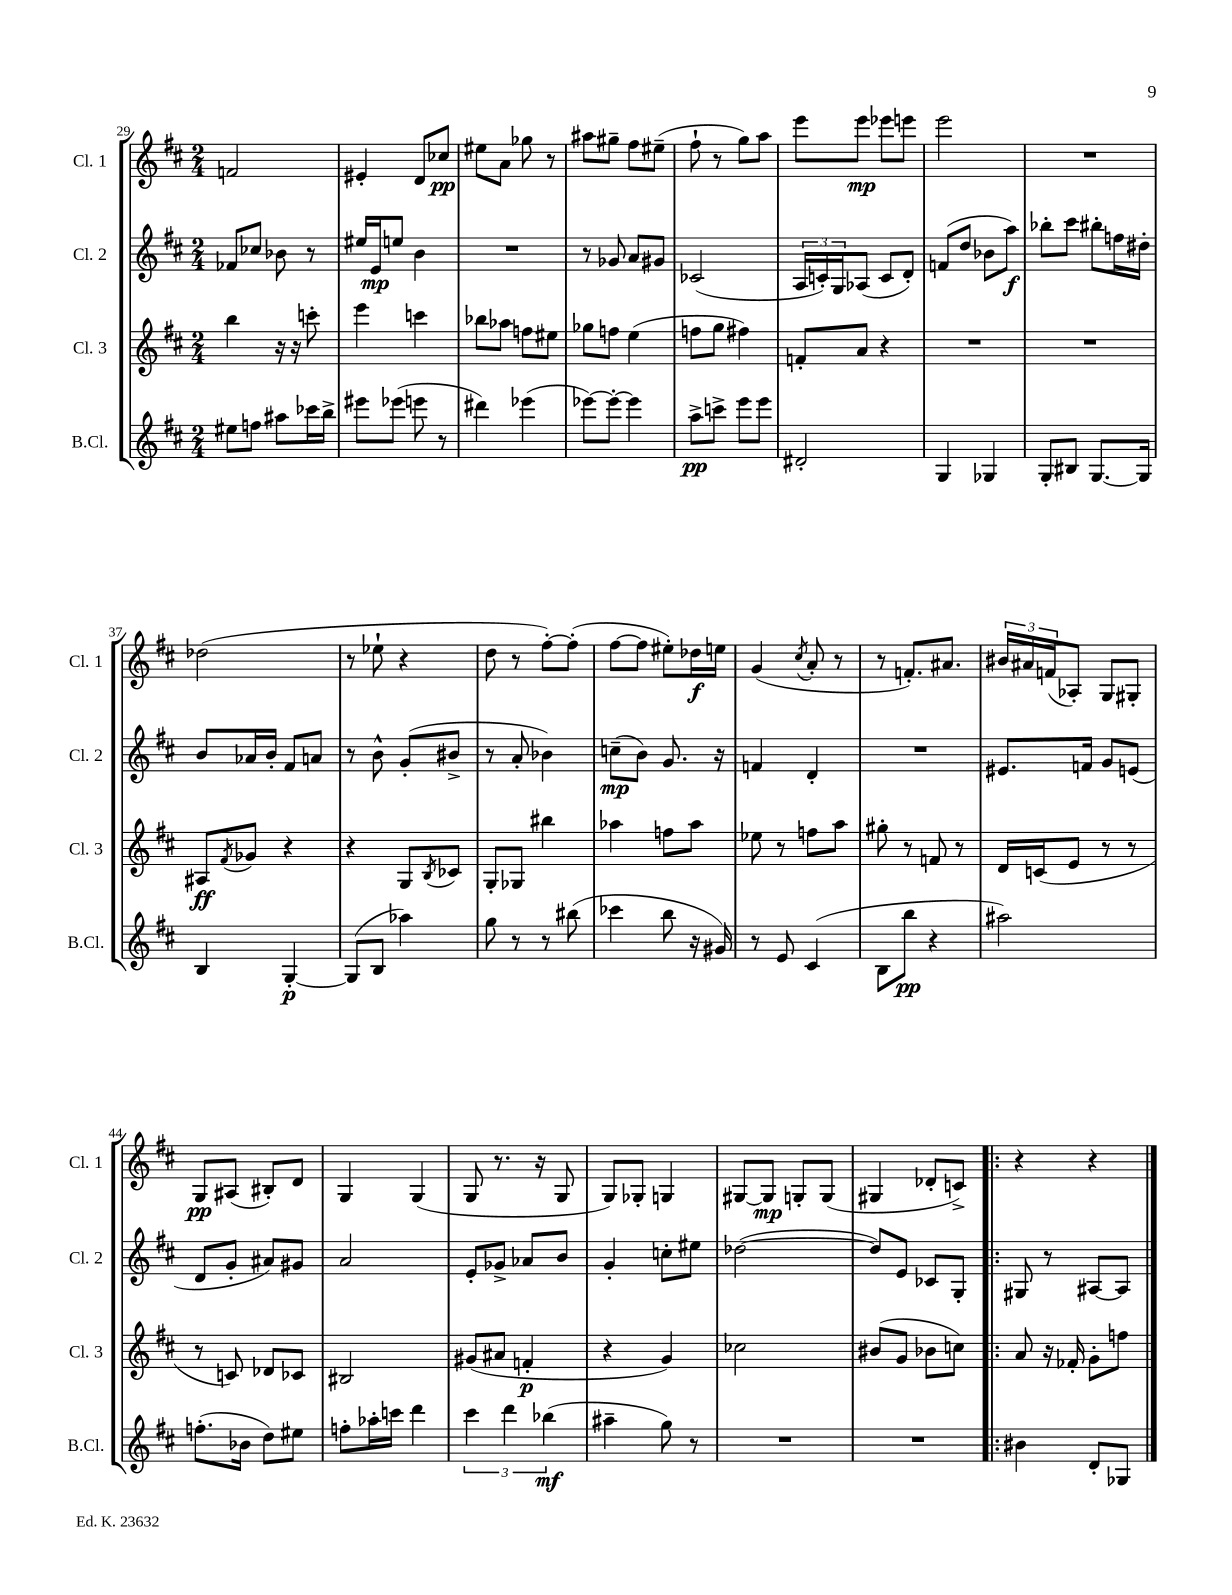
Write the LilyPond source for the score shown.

<<
\new StaffGroup <<
\new Staff = "s0" \with { instrumentName = "Cl. 1" shortInstrumentName = "Cl. 1" } {
    \clef treble \key d \major \numericTimeSignature \time 2/4
    f'2 |
    eis'4-. d'8 ces''8\pp |
    eis''8 a'8 ges''8 r8 |
    ais''8 gis''8-- fis''8 eis''8--( |
    fis''8-! r8 g''8) a''8 |
    e'''8 e'''8\mp ees'''8 e'''8 |
    e'''2 |
    R2 |
    des''2( |
    r8 ees''8-! r4 |
    d''8 r8 fis''8~-.) fis''8-.( |
    fis''8~ fis''8 eis''8-.) des''16\f e''16 |
    g'4( \acciaccatura { cis''8 } a'8-. r8 |
    r8 f'8.-.) ais'8. |
    \tuplet 3/2 { bis'16 ais'16 f'16( } aes8-.) g8 gis8-. |
    g8\pp ais8( bis8-.) d'8 |
    g4 g4( |
    g8 r8. r16 g8 |
    g8) ges8-. g4 |
    gis8~ gis8\mp g8-. g8( |
    gis4 des'8-. c'8->) |
    \bar ".|:" r4 r4 \bar "|." |
}
\new Staff = "s1" \with { instrumentName = "Cl. 2" shortInstrumentName = "Cl. 2" } {
    \clef treble \key d \major \numericTimeSignature \time 2/4
    fes'8 ces''8 bes'8 r8 |
    eis''16 e'16\mp e''8 b'4 |
    R2 |
    r8 ges'8 a'8 gis'8 |
    ces'2( |
    \tuplet 3/2 { a16 c'16-.) g16 } aes8( c'8 d'8-.) |
    f'8( d''8 bes'8 a''8\f) |
    bes''8-. cis'''8 bis''8-. f''16 dis''16-. |
    b'8 aes'16 b'16-. fis'8 a'8 |
    r8 b'8-^ g'8-.( bis'8-> |
    r8 a'8-. bes'4) |
    c''8--\mp( b'8) g'8. r16 |
    f'4 d'4-. |
    R2 |
    eis'8. f'16 g'8 e'8( |
    d'8 g'8-. ais'8) gis'8 |
    a'2 |
    e'8-. ges'8-> aes'8 b'8 |
    g'4-. c''8-. eis''8 |
    des''2~( |
    des''8) e'8 ces'8 g8-. |
    \bar ".|:" gis8 r8 ais8~ ais8 \bar "|." |
}
\new Staff = "s2" \with { instrumentName = "Cl. 3" shortInstrumentName = "Cl. 3" } {
    \clef treble \key d \major \numericTimeSignature \time 2/4
    b''4 r16 r16 c'''8-. |
    e'''4 c'''4 |
    bes''8 aes''8 f''8 eis''8 |
    ges''8 f''8 e''4( |
    f''8 g''8 fis''4) |
    f'8-. a'8 r4 |
    R2 |
    R2 |
    ais8\ff \acciaccatura { fis'8 } ges'8 r4 |
    r4 g8 \acciaccatura { b8 } ces'8 |
    g8-. ges8 bis''4 |
    aes''4 f''8 aes''8 |
    ees''8 r8 f''8 a''8 |
    gis''8-. r8 f'8 r8 |
    d'16 c'16( e'8 r8 r8 |
    r8 c'8) des'8 ces'8 |
    bis2 |
    gis'8( ais'8 f'4-.\p |
    r4 g'4) |
    ces''2 |
    bis'8( g'8 bes'8 c''8) |
    \bar ".|:" a'8 r16 fes'16-. g'8-. f''8 \bar "|." |
}
\new Staff = "s3" \with { instrumentName = "B.Cl." shortInstrumentName = "B.Cl." } {
    \clef treble \key d \major \numericTimeSignature \time 2/4
    eis''8 f''8 ais''8 ces'''16 b''16-> |
    eis'''8 ees'''8( e'''8 r8 |
    dis'''4) ees'''4( |
    ees'''8~) ees'''8~-. ees'''4 |
    a''8->\pp c'''8-> e'''8 e'''8 |
    dis'2-. |
    g4 ges4 |
    g8-. bis8 g8.~ g16 |
    b4 g4~-.\p |
    g8( b8 aes''4) |
    g''8 r8 r8 bis''8( |
    ces'''4 b''8 r16 gis'16) |
    r8 e'8 cis'4( |
    b8 b''8\pp r4 |
    ais''2) |
    f''8.-.( bes'16 d''8) eis''8 |
    f''8-. aes''16-. c'''16 d'''4 |
    \tuplet 3/2 { cis'''4 d'''4 bes''4\mf( } |
    ais''4-- g''8) r8 |
    R2 |
    R2 |
    \bar ".|:" bis'4 d'8-. ges8 \bar "|." |
}
>>
>>
\layout { \context { \Score currentBarNumber = #29 } }
